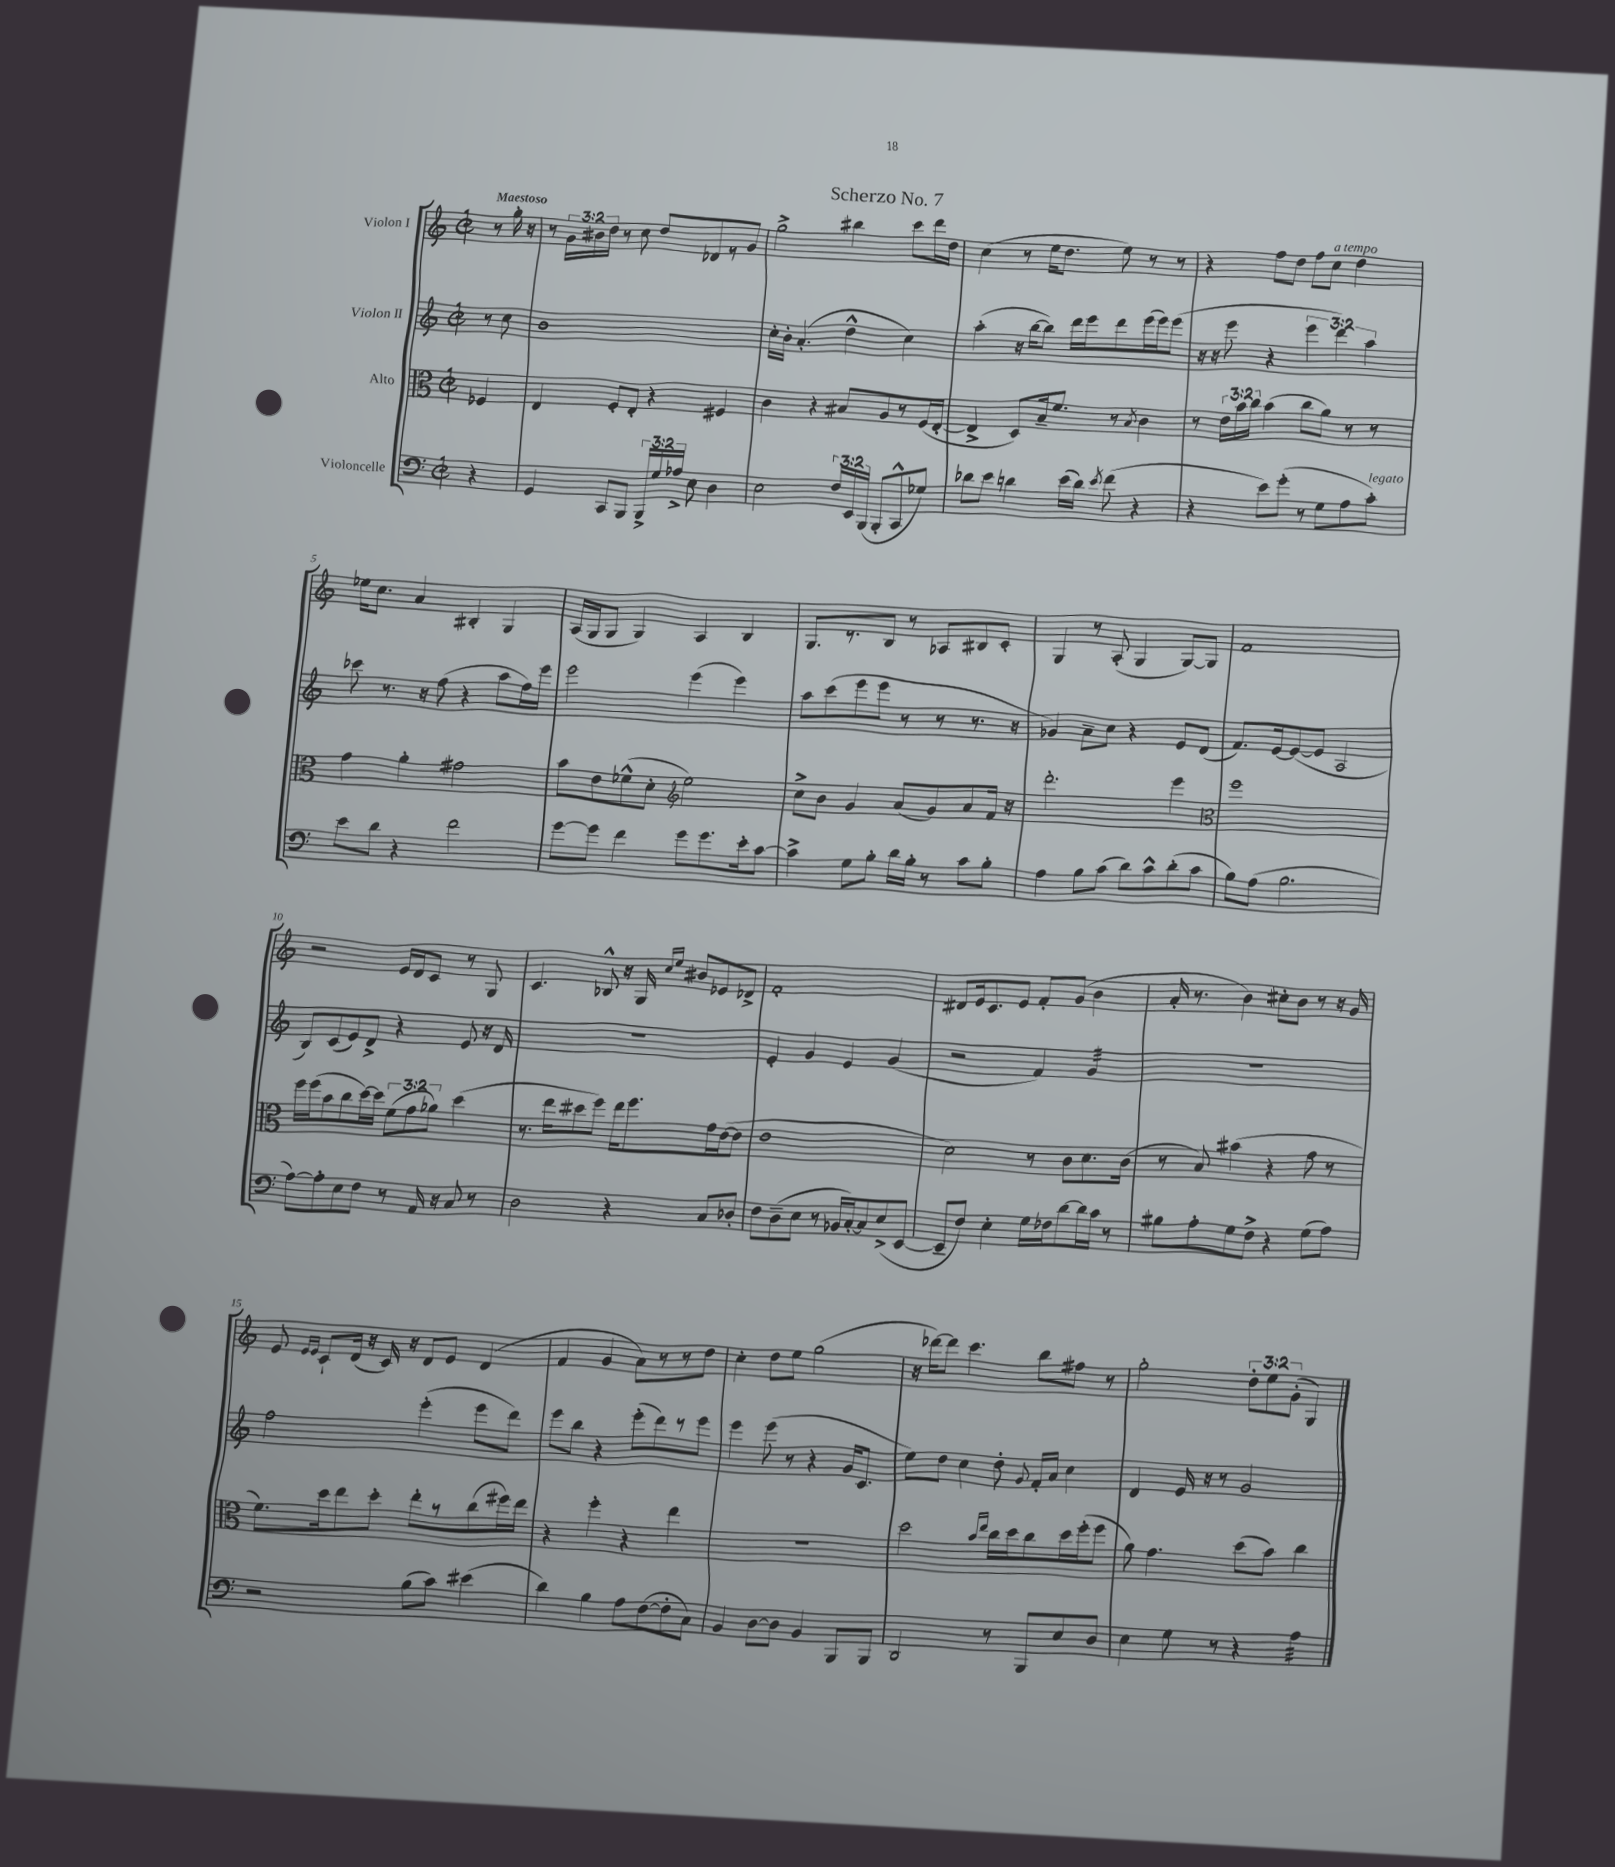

**kern	**kern	**kern	**kern
*part4	*part3	*part2	*part1
*staff4	*staff3	*staff2	*staff1
*I"Violoncelle	*I"Alto	*I"Violon II	*I"Violon I
*clefF4	*clefC3	*clefG2	*clefG2
*k[]	*k[]	*k[]	*k[]
*M2/2	*M2/2	*M2/2	*M2/2
*met(c|)	*met(c|)	*met(c|)	*met(c|)
=	=	=	=
!	!	!	!LO:TX:a:B:t=Maestoso
4r	4F-X/	8r	8r
.	.	8cc\	16gg'\
.	.	.	16r
=1	=1	=1	=1
4GG/	4E/	1b	8r
.	.	.	24g\LL
.	.	.	24b#X\
.	.	.	24dd\JJ
8CC/L	8F'/L	.	8r
8BBB/J	8E'/J	.	8cc\
24BBB^/LL	4r	.	8dd/L
24G/	.	.	.
24A-X^/JJ	.	.	.
8E\	.	.	8d-X/
4D\	4F#X/	.	8r
.	.	.	8g/J
=2	=2	=2	=2
2E\	4c\	16cc'\LL	2gg^\
.	.	16b'\JJ	.
.	.	(4.a'/	.
.	4r	.	.
24F/LL	8B#X/L	4dd^^\	4bb#X\
24EE/	.	.	.
(24BBB/JJ	.	.	.
8BBB'/L	8A/	.	.
8CC^^/	8r	4cc\)	8ccc\L
8G-X/J)	(16F/L	.	16ddd\L
.	[16E'/JJ	.	16dd\JJ
=3	=3	=3	=3
8d-X\L	4E^/]	(4aa'\	(4cc\
8e\J	.	.	.
4dn\	8D/L)	16r	8r
.	.	[16bb\KL	.
.	16B~/k	8bb\J])	16ee\KL
.	8.f/J	.	8.dd\J
(16e\LL	.	16ddd\LL	.
16d\JJ)	.	16eee\J	.
8qe/	.	.	.
(8f\	8r	8ddd\	8ee\)
.	8qB/	.	.
4r	4c\	(16eee\L	8r
.	.	16eee\J)	.
.	.	(8eee\J	8r
=4	=4	=4	=4
4r	8r	16r	4r
.	.	16r	.
.	24e\LL	8eee\	.
.	24b\	.	.
.	24cc\JJ	.	.
8e\L)	(4b\	4r	8ff\L
(8g'\J	.	.	8dd\J
8r	8cc\L	6eee\	8ff\L
!	!	!	!LO:TX:a:i:t=a tempo
8G\L	8a\J)	.	8cc\J
.	.	6ddd\)	.
8A\	8r	.	4dd\
.	.	6aa\	.
!LO:TX:a:i:t=legato	!	!	!
8c'\J)	8r	.	.
!!LO:LB:g=z
=5	=5	=5	=5
8e\L	4g\	8ccc-X\	16ee-X\KL
.	.	.	8.cc\J
8d\J	.	8.r	.
4r	4a'\	.	4a/
.	.	16r	.
.	.	(8ff\	.
2f\	2g#X\	4r	4B#X'/
.	.	8aa\L	4G/
.	.	16ff\L)	.
.	.	16eee\JJ	.
=6	=6	=6	=6
[8g\L	8b\L	2eee\	(16A/LL
.	.	.	16G/J
8g\J]	8e\	.	8G/J
4f\	(8f-X^^\	.	4G/)
.	8d'\J	.	.
*	*clefG2	*	*
8g\L	2ee\)	(4eee\	4A/
8.g\	.	.	.
.	.	4eee\)	4B/
16e'\k	.	.	.
[8c\J	.	.	.
=7	=7	=7	=7
4c^\]	8cc^\L	8aa\L	8.G/L
.	8b\J	(8ccc\	.
.	.	.	8.r
8G\L	4g/	8eee\	.
8B'\J	.	8eee\J	8B/J
16d\LL	(8a/L	8r	8r
16B'\JJ	.	.	.
8r	8g/)	8r	8A-X/L
8c\L	8a/	8.r	8B#X/
8B'\J	16f/Jk	.	8c'/J
.	16r	16r	.
=8	=8	=8	=8
4A\	2.ddd'\	4g-X/)	4G/
8B\L	.	8a~\L	8r
(8c\J	.	8cc\J	(8A'/
8d\L)	.	4r	4G/
8c^^\	.	.	.
(8d'\	4eee\	8e/L	[8G/L)
8c\J	.	(8d/J	8G/J]
=9	=9	=9	=9
*	*clefC3	*	*
8B\L)	1ff	8.f/L)	1f
(8A\J	.	.	.
.	.	[16e/k	.
2.B\	.	(8e/_	.
.	.	8e/J]	.
.	.	2A/	.
!!LO:LB:g=z
=10	=10	=10	=10
[8A\L)	16ff\LL	8B/L)	2r
.	(16ff\J	.	.
8A'\]	8b\	(8c/	.
8E\	8cc\	8e/)	.
8F\J	[16dd\L)	8d^/J	.
.	16dd\JJ]	.	.
8r	(12f\L	4r	16e/LL
.	.	.	16d/J
.	12g\	.	.
16AA/	.	.	8c/J
.	12a-X\J)	.	.
16r	.	.	.
8C/	(4dd\	8e/	8r
8r	.	16r	8G/
.	.	16d/	.
=11	=11	=11	=11
2D\	8.r	1r	4.c/
.	16ee\KL	.	.
.	8dd#X\	.	.
.	8ff\J)	.	8B-X^^/
4r	16ee\KL	.	16r
.	8.ff\	.	16G/
.	.	.	16qqcc/LL
.	.	.	16qqee/JJ
.	.	.	8b#X/L
8C/L	16g\L	.	8e-X/
.	([16e\J	.	.
8D-X'/J	8e\J]	.	8d-X^/J
=12	=12	=12	=12
8F\L	1e	4e'/	1f'
(8D~\	.	.	.
8E\J	.	4g/	.
8r	.	.	.
16BB-X/LL	.	4e/	.
[16C'/J)	.	.	.
8C/]	.	.	.
(8E^/	.	(4g/	.
[8EE/J	.	.	.
=13	=13	=13	=13
8EE~/L]	2d\)	2r	8d#X/L
8F/J)	.	.	16e/k
.	.	.	8.c/
4E'\	.	.	.
.	.	.	8e/J
16G\LL	8r	4f/)	8f'/L
16F-X\J	.	.	.
[8d\	8c\L	.	(8g/J
*	*	*tremolo	*
16d\L]	8.d\	32g/LLL	4b\
.	.	32g/	.
16c\JJ	.	32g/	.
.	.	32g/	.
8r	.	32g/	.
.	.	32g/	.
.	(16c\Jk	32g/	.
.	.	32g/JJJ	.
*	*	*Xtremolo	*
=14	=14	=14	=14
8B#X\L	8r	1r	16a'/
.	.	.	8.r
8A'\	8B/)	.	.
8G\	(4b#X\	.	4b\)
8F^\J	.	.	.
4r	4r	.	8cc#X'\L
.	.	.	8b\J
(8G\L	8g\	.	8r
8A\J)	8r	.	16r
.	.	.	16g/
!!LO:LB:g=z
=15	=15	=15	=15
2r	8.f\L)	2ff\	8e/
.	.	.	16qqe/LL
.	.	.	16qqe/JJ
.	.	.	8c`/L
.	16dd\k	.	.
.	8ee\	.	(16d/Jk
.	.	.	16r
.	8dd'\J	.	16c/)
.	.	.	16r
(8B\L	8ee'\L	(4eee'\	8d/L
8c\J)	8r	.	8e/J
(4e#X\	(8cc\	8eee\L	(4d/
.	16ff#X\L)	8ddd\J)	.
.	16ee\JJ	.	.
=16	=16	=16	=16
4d\)	4r	8eee\L	4f/
.	.	8bb\J	.
4B\	4ff'\	4r	4g/
8A\L	4r	(8eee'\L	8a\L)
([8F\	.	8ddd\)	8r
8F'\]	4ee\	8r	8r
8C\J)	.	8eee\J	8dd\J
=17	=17	=17	=17
4BB/	1r	4eee\	4cc'\
[8D\L	.	(8eee\	8dd\L
8D\J]	.	8r	8ee\J
4BB/	.	4r	(2gg\
8BBB/L	.	16g/KL	.
.	.	8.c/J	.
8BBB/J	.	.	.
=18	=18	=18	=18
2DD/	2dd\	8ee\L)	16r
.	.	.	[16ddd-X\KL)
.	.	8dd\J	8ddd-\J]
.	.	4cc\	4.ccc\
.	16qqb/LL	.	.
.	16qqee/JJ	.	.
8r	16cc\LL	8dd'\	.
.	16dd\J	.	.
.	.	8qqg/	.
8BBB/L	8cc\	16f'/LL	8bb\L
.	.	16a/JJ	.
8E/	16dd\L	4cc\	8ff#X\J
.	(16ff'\J	.	.
8D/J	8ff\J	.	8r
=19	=19	=19	=19
4E\	8a\)	4d/	2gg'\
.	4.g\	.	.
8G\	.	16e/	.
.	.	16r	.
8r	.	8r	.
4r	(8dd\L	2g/	12dd'\L
.	.	.	12ee\
.	8b\J)	.	.
.	.	.	(12g'\J
*tremolo	*	*	*
32A\LLL	4cc\	.	4G/)
32A\	.	.	.
32A\	.	.	.
32A\	.	.	.
32A\	.	.	.
32A\	.	.	.
32A\	.	.	.
32A\JJJ	.	.	.
*Xtremolo	*	*	*
==	==	==	==
*-	*-	*-	*-
